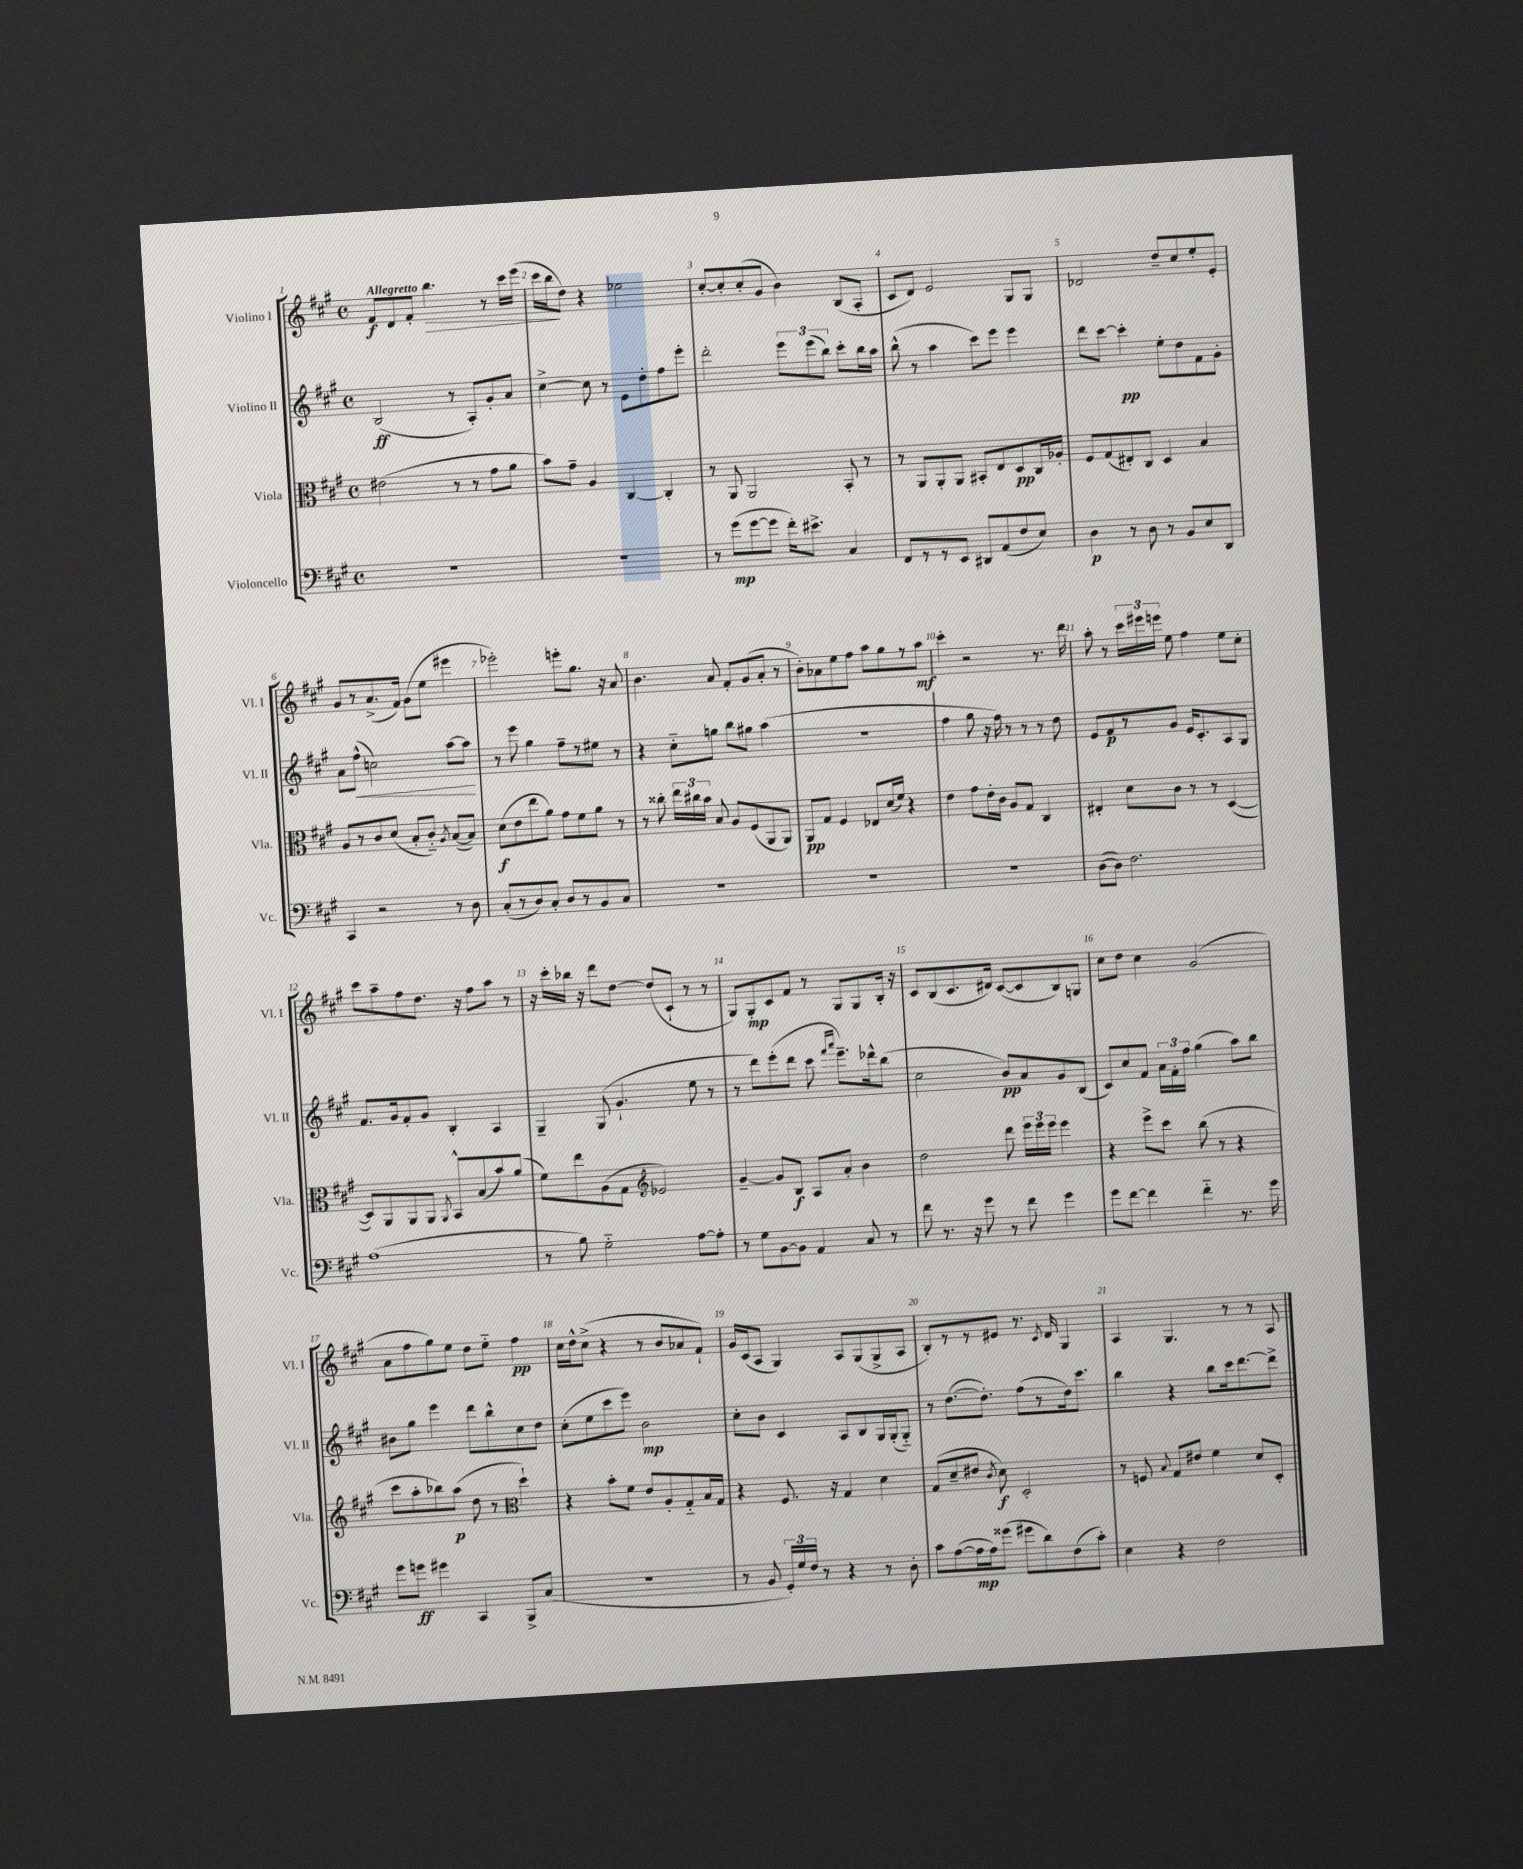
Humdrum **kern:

**kern	**dynam	**kern	**dynam	**kern	**dynam	**kern	**dynam
*part4	*part4	*part3	*part3	*part2	*part2	*part1	*part1
*staff4	*staff4	*staff3	*staff3	*staff2	*staff2	*staff1	*staff1
*I"Violoncello	*	*I"Viola	*	*I"Violino II	*	*I"Violino I	*
*I'Vc.	*	*I'Vla.	*	*I'Vl. II	*	*I'Vl. I	*
*clefF4	*	*clefC3	*	*clefG2	*	*clefG2	*
*k[f#c#g#]	*	*k[f#c#g#]	*	*k[f#c#g#]	*	*k[f#c#g#]	*
*M4/4	*	*M4/4	*	*M4/4	*	*M4/4	*
*met(c)	*	*met(c)	*	*met(c)	*	*met(c)	*
=1	=1	=1	=1	=1	=1	=1	=1
!	!	!	!	!	!	!LO:TX:a:B:t=Allegretto	!
1r	.	(2e#X\	.	(2B/	ff	8f#/L	f
.	.	.	.	.	.	8d/	.
.	.	.	.	.	.	8f#'/J	.
!	!	!	!	!	!	!	!LO:HP:b
.	.	.	.	.	.	4.bb\	>
.	.	8r	.	8r	.	.	.
.	.	8r	.	8A'/L)	.	.	.
.	.	8g#\L	.	8g#'/	.	8r	.
.	.	8a\J	.	8a/J	.	16ccc#\LL	.
.	.	.	.	.	.	(16eee\JJ	.
=2	=2	=2	=2	=2	=2	=2	=2
1r	.	8b\L)	.	[4cc#^\	.	16ccc#\LL	.
.	.	.	.	.	.	16bb\J	.
.	.	8g#~\J	.	.	.	8dd\J)	]
.	.	4A/	.	8cc#\]	.	4r	.
.	.	.	.	8r	.	.	.
.	.	[4C#/	.	8e\L	.	2ee-X\	.
.	.	.	.	8dd'\	.	.	.
.	.	4C#'/]	.	8ff#\	.	.	.
.	.	.	.	8eee'\J	.	.	.
=3	=3	=3	=3	=3	=3	=3	=3
8r	.	8r	.	2ddd'\	.	[8cc#'/L	.
(8g#\L	mp	8AA/	.	.	.	8cc#'/]	.
[8g#\	.	2AA/	.	.	.	(8cc#'/	.
8g#\J]	.	.	.	.	.	8g#/J	.
16f#'\KL)	.	.	.	12eee\L	.	4b\)	.
8.e#X^\J	.	.	.	.	.	.	.
.	.	.	.	(12eee\	.	.	.
.	.	.	.	12bb\J)	.	.	.
4C#/	.	8BB'/	.	8ccc#'\L	.	(8B/L	.
.	.	8r	.	16bb\L	.	8A'/J	.
.	.	.	.	16aa\JJ	.	.	.
=4	=4	=4	=4	=4	=4	=4	=4
8FF#/L	.	8r	.	(8bb^^\	.	8c#/L	.
8r	.	8AA/L	.	8r	.	8d/J)	.
8r	.	8AA'/	.	4aa\	.	2e/	.
8EE/J	.	8AA/J	.	.	.	.	.
8DD#X/L	.	8BB#X'/L	.	8ccc#\L)	.	.	.
(8AA/	.	8E/	.	8eee\J	.	.	.
8F#/	.	8D/	pp	4eee\	.	8G#/L	.
8E/J)	.	16C#/L	.	.	.	8G#/J	.
.	.	16A-X'/JJ	.	.	.	.	.
=5	=5	=5	=5	=5	=5	=5	=5
4D\	p	8F#/L	.	8ddd\L	.	2d-X/	.
.	.	(8G#/	.	[8ccc#\J	.	.	.
8r	.	8E#X'/)	.	4ccc#'\]	pp	.	.
8D\	.	8C#/J	.	.	.	.	.
8r	.	4D/	.	8ee'\L	.	8dd~/L	.
8BB/L	.	.	.	8dd\	.	8cc#/	.
8E/	.	4B/	.	8f#\	.	8ee'/	.
8DD/J	.	.	.	8g#'\J	.	8e'/J	.
!!LO:LB:g=z
=6	=6	=6	=6	=6	=6	=6	=6
4CC#/	.	8A/L	.	8a\L	.	8g#/L	.
!	!	!	!	!	!LO:HP:b	!	!
.	.	8r	.	(8ff#^^\J	<	8r	.
2r	.	8c#/	.	2ccn\)	.	(8.a^/	.
.	.	(8d/J	.	.	.	.	.
.	.	.	.	.	.	16f#/Jk)	.
.	.	8B'/L	.	.	.	(8g#\L	.
.	.	8c#/J)	.	.	.	8ee\J	.
.	.	8qA/	.	.	.	.	.
8r	.	([8B/L	.	[8aa\L	.	4eee#X\	.
8D\	.	8B/J])	.	8aa\J]	.	.	.
.	.	.	.	.	[	.	.
=7	=7	=7	=7	=7	=7	=7	=7
(8C#'/L	.	(8d\L	f	8r	.	2eee-X'\)	.
8r	.	8e\	.	8eee\	.	.	.
8D/)	.	8ee\	.	4gg#\	.	.	.
8C#'/J	.	8a\J)	.	.	.	.	.
8D/L	.	8g#\L	.	8ff#~\L	.	8eeen'\L	.
8r	.	8f#\	.	8r	.	8.gg#\J	.
8BB/	.	8a\J	.	8ee#X\J	.	.	.
.	.	.	.	.	.	16r	.
8C#/J	.	8r	.	8r	.	8a/	.
=8	=8	=8	=8	=8	=8	=8	=8
1r	.	8r	.	4r	.	4.b\	.
.	.	8cc##X'\	.	.	.	.	.
.	.	24ee\LL	.	8cc#\L	.	.	.
.	.	24cc#X\	.	.	.	.	.
.	.	24b\JJ	.	.	.	.	.
.	.	8B/	.	8ggn\J	.	8a/	.
.	.	8A/L	.	8bb\L	.	8f#'/L	.
.	.	(8F#/	.	8gg#X\J	.	(8g#/	.
.	.	8AA/	.	(4aa\	.	8a'/J	.
.	.	8AA/J)	.	.	.	8r	.
=9	=9	=9	=9	=9	=9	=9	=9
1r	.	8AA/L	pp	1r	.	8b'\L)	.
.	.	8G#/J	.	.	.	8a-X\	.
.	.	4F#/	.	.	.	8ee\	.
.	.	.	.	.	.	8ff#\J	.
.	.	8E-X/L	.	.	.	8aa\L	.
.	.	(16d/L	.	.	.	8gg#\	.
.	.	16f#/JJ)	.	.	.	.	.
.	.	4r	.	.	.	8r	.
.	.	.	.	.	.	8aa\J	mf
=10	=10	=10	=10	=10	=10	=10	=10
1r	.	4e\	.	4ff#\	.	4ccc#'\	.
.	.	8g#\L	.	8gg#\	.	2r	.
.	.	16e'\L	.	16r	.	.	.
.	.	16c#\JJ	.	16ff#\)	.	.	.
.	.	8A/L	.	8r	.	.	.
.	.	8G#/J	.	8r	.	.	.
.	.	4C#/	.	8r	.	8.r	.
.	.	.	.	8dd\	.	.	.
.	.	.	.	.	.	16ddd\	.
=11	=11	=11	=11	=11	=11	=11	=11
([8D\L	.	4E#X'/	.	8e/L	.	8aa'\	.
8D\J])	.	.	.	8f#/	p	8r	.
2.F#\	.	8d\L	.	8r	.	24ccc#\LL	.
.	.	.	.	.	.	24eee#X\	.
.	.	.	.	.	.	24eeen\JJ	.
.	.	8c#\J	.	8g#/J	.	8ee\	.
.	.	8r	.	16e/KL	.	4ff#\	.
.	.	.	.	8.c#'/	.	.	.
.	.	8r	.	.	.	.	.
.	.	([4D/	.	8A/	.	8ee\L	.
.	.	.	.	8G#/J	.	8cc#'\J	.
!!LO:LB:g=z
=12	=12	=12	=12	=12	=12	=12	=12
(1A	.	8D/L])	.	8.f#/L	.	8ccc#\L	.
.	.	8AA/	.	.	.	8aa~\	.
.	.	.	.	16g#/k	.	.	.
.	.	8AA/	.	8f#'/	.	8ff#\	.
.	.	8AA/J	.	8g#/J	.	8.dd\J	.
.	.	8qAA/	.	.	.	.	.
.	.	8BB^^/L	.	4B'/	.	.	.
.	.	.	.	.	.	16r	.
.	.	(8B/	.	.	.	8ff#\L	.
.	.	8b/)	.	4A/	.	8aa\J	.
.	.	(8a/J	.	.	.	8r	.
=13	=13	=13	=13	=13	=13	=13	=13
8r	.	8f#\L)	.	4G#~/	.	16r	.
.	.	.	.	.	.	16ccc#'\LL	.
8B\)	.	8ee\	.	.	.	16bb-X\JJ	.
.	.	.	.	.	.	16r	.
2G#\	.	(8A\	.	(8G#/	.	8ddd\L	.
.	.	8G#\J	.	4.g#`/	.	[8dd\J	.
*	*	*clefG2	*	*	*	*	*
.	.	2e-X/)	.	.	.	(8dd/L]	.
.	.	.	.	.	.	8c#`/J	.
[8A\L	.	.	.	8ee\	.	8r	.
8A'\J]	.	.	.	8r	.	8r	.
=14	=14	=14	=14	=14	=14	=14	=14
8r	.	[4g#~/	.	8r	.	8G#/L)	.
8G#\L	.	.	.	8ddd\L)	.	8G#'/	mp
[8BB\	.	8g#/L]	.	(8eee'\	.	8c#/	.
8BB\J]	.	8B/J	f	8ddd\J	.	8f#/J	.
4AA/	.	8A/L	.	8ccc#\	.	8r	.
.	.	.	.	16qqfff#/LL	.	.	.
.	.	.	.	16qqaaa/JJ	.	.	.
.	.	8a'/J	.	8.eee~\L)	.	8G#/L	.
8C#/	.	4b\	.	.	.	8G#/	.
.	.	.	.	16ddd-X^^\k	.	.	.
8r	.	.	.	(8bb\J	.	16B'/Jk	.
.	.	.	.	.	.	16r	.
=15	=15	=15	=15	=15	=15	=15	=15
8f#\	.	2dd\	.	2cc#\	.	8c#/L	.
8.r	.	.	.	.	.	(8B/	.
.	.	.	.	.	.	8.c#/	.
16r	.	.	.	.	.	.	.
8g#\	.	.	.	.	.	.	.
.	.	.	.	.	.	16d#X/Jk)	.
8r	.	8ddd\	.	8b/L)	pp	([8c#/L	.
8f#\	.	24eee\LL	.	8a/	.	8c#/]	.
.	.	24eee\	.	.	.	.	.
.	.	24eee\JJ	.	.	.	.	.
4g#\	.	4eee\	.	8g#/	.	8B/)	.
.	.	.	.	(8B/J	.	8Gn/J	.
=16	=16	=16	=16	=16	=16	=16	=16
8g#\L	.	4r	.	8c#/L)	.	8cc#\L	.
[8f#\J	.	.	.	8cc#/	.	8dd\J	.
4f#\]	.	8eee^\L	.	8f#/J	.	4cc#\	.
.	.	8ccc#\J	.	24a\LL	.	.	.
.	.	.	.	24f#'\	.	.	.
.	.	.	.	24ff#\JJ	.	.	.
4f#\	.	(8bb\	.	(4gg#\	.	(2g#/	.
.	.	8r	.	.	.	.	.
8.r	.	4r	.	8aa\L)	.	.	.
.	.	.	.	8bb\J	.	.	.
16g#\	.	.	.	.	.	.	.
!!LO:LB:g=z
=17	=17	=17	=17	=17	=17	=17	=17
8g#\L	.	8ccc#\L	.	8b#X\L	.	8a\L	.
8gn\J	ff	8aa'\	.	8gg#\J	.	8ff#\	.
4g#X\	.	8bb-X\)	.	4eee\	.	8gg#\)	.
.	.	(8aa\J	p	.	.	8ee\J	.
4CC#/	.	8dd\	.	8ddd\L	.	8dd\L	.
.	.	8r	.	8bb^^\	.	8ee\J	.
*	*	*clefC3	*	*	*	*	*
8BBB^/L	.	4dd`\)	.	8cc#\	.	4ff#\	pp
(8C#/J	.	.	.	8dd\J	.	.	.
=18	=18	=18	=18	=18	=18	=18	=18
1r	.	4r	.	(8cc#'\L	.	16cc#\LL	.
.	.	.	.	.	.	16dd^^\J	.
.	.	.	.	8ee\	.	(8cc#^\J	.
.	.	8b'\L	.	8ccc#\	.	4r	.
.	.	8f#\J	.	8eee\J)	.	.	.
.	.	8e/L	.	2b\	mp	8r	.
.	.	8A'/	.	.	.	8b/L	.
.	.	8G#/	.	.	.	8a-X/	.
.	.	16B/L	.	.	.	8f#`/J)	.
.	.	16G#/JJ	.	.	.	.	.
=19	=19	=19	=19	=19	=19	=19	=19
8r	.	4r	.	8cc#'\L	.	16g#/LL	.
.	.	.	.	.	.	(16c#/J	.
8BB/	.	.	.	8b\J	.	8A/J	.
24GG#'/LL)	.	8.F#/	.	4c#/	.	4G#/)	.
24G#/	.	.	.	.	.	.	.
24F#/JJ	.	.	.	.	.	.	.
8r	.	.	.	.	.	.	.
.	.	16r	.	.	.	.	.
4r	.	4G#/	.	8A/L	.	8A/L	.
.	.	.	.	8B/	.	(8G#/	.
8r	.	4d\	.	16G#/L	.	8G#^/	.
.	.	.	.	(16G#'/J	.	.	.
8D'\	.	.	.	8G#/J)	.	8A/J	.
=20	=20	=20	=20	=20	=20	=20	=20
8c#\L	.	(8G#/L	.	8r	.	8B'/L)	.
([8A\	.	8d~/	.	([8.dd\L	.	8r	.
16A\L]	mp	8e#X/J	.	.	.	8r	.
16A\J)	.	.	.	8.dd'\J])	.	.	.
.	.	8qc#/	.	.	.	.	.
(8g##X\J	.	8d\)	f	.	.	8e#X/J	.
8g#X\L	.	2D'/	.	(8ff#\L	.	8.r	.
8d\)	.	.	.	8r	.	.	.
.	.	.	.	.	.	8qc#/	.
.	.	.	.	.	.	16d/	.
(8F#\	.	.	.	16dd\k)	.	4G#/	.
.	.	.	.	8.ccc#\J	.	.	.
8c#'\J)	.	.	.	.	.	.	.
=21	=21	=21	=21	=21	=21	=21	=21
4E\	.	8r	.	4bb\	.	4A/	.
.	.	8Fn/	.	.	.	.	.
.	.	8qqB/	.	.	.	.	.
4r	.	8G#/L	.	4r	.	4.G#/	.
.	.	8e#X/J	.	.	.	.	.
2F#\	.	4f#\	.	8bb\L	.	.	.
.	.	.	.	16ccc#\k	.	8r	.
.	.	.	.	[8.ddd\	.	.	.
.	.	8d/L	.	.	.	8r	.
.	.	8D'/J	.	8ddd^\J]	.	8A/	.
==	==	==	==	==	==	==	==
*-	*-	*-	*-	*-	*-	*-	*-
